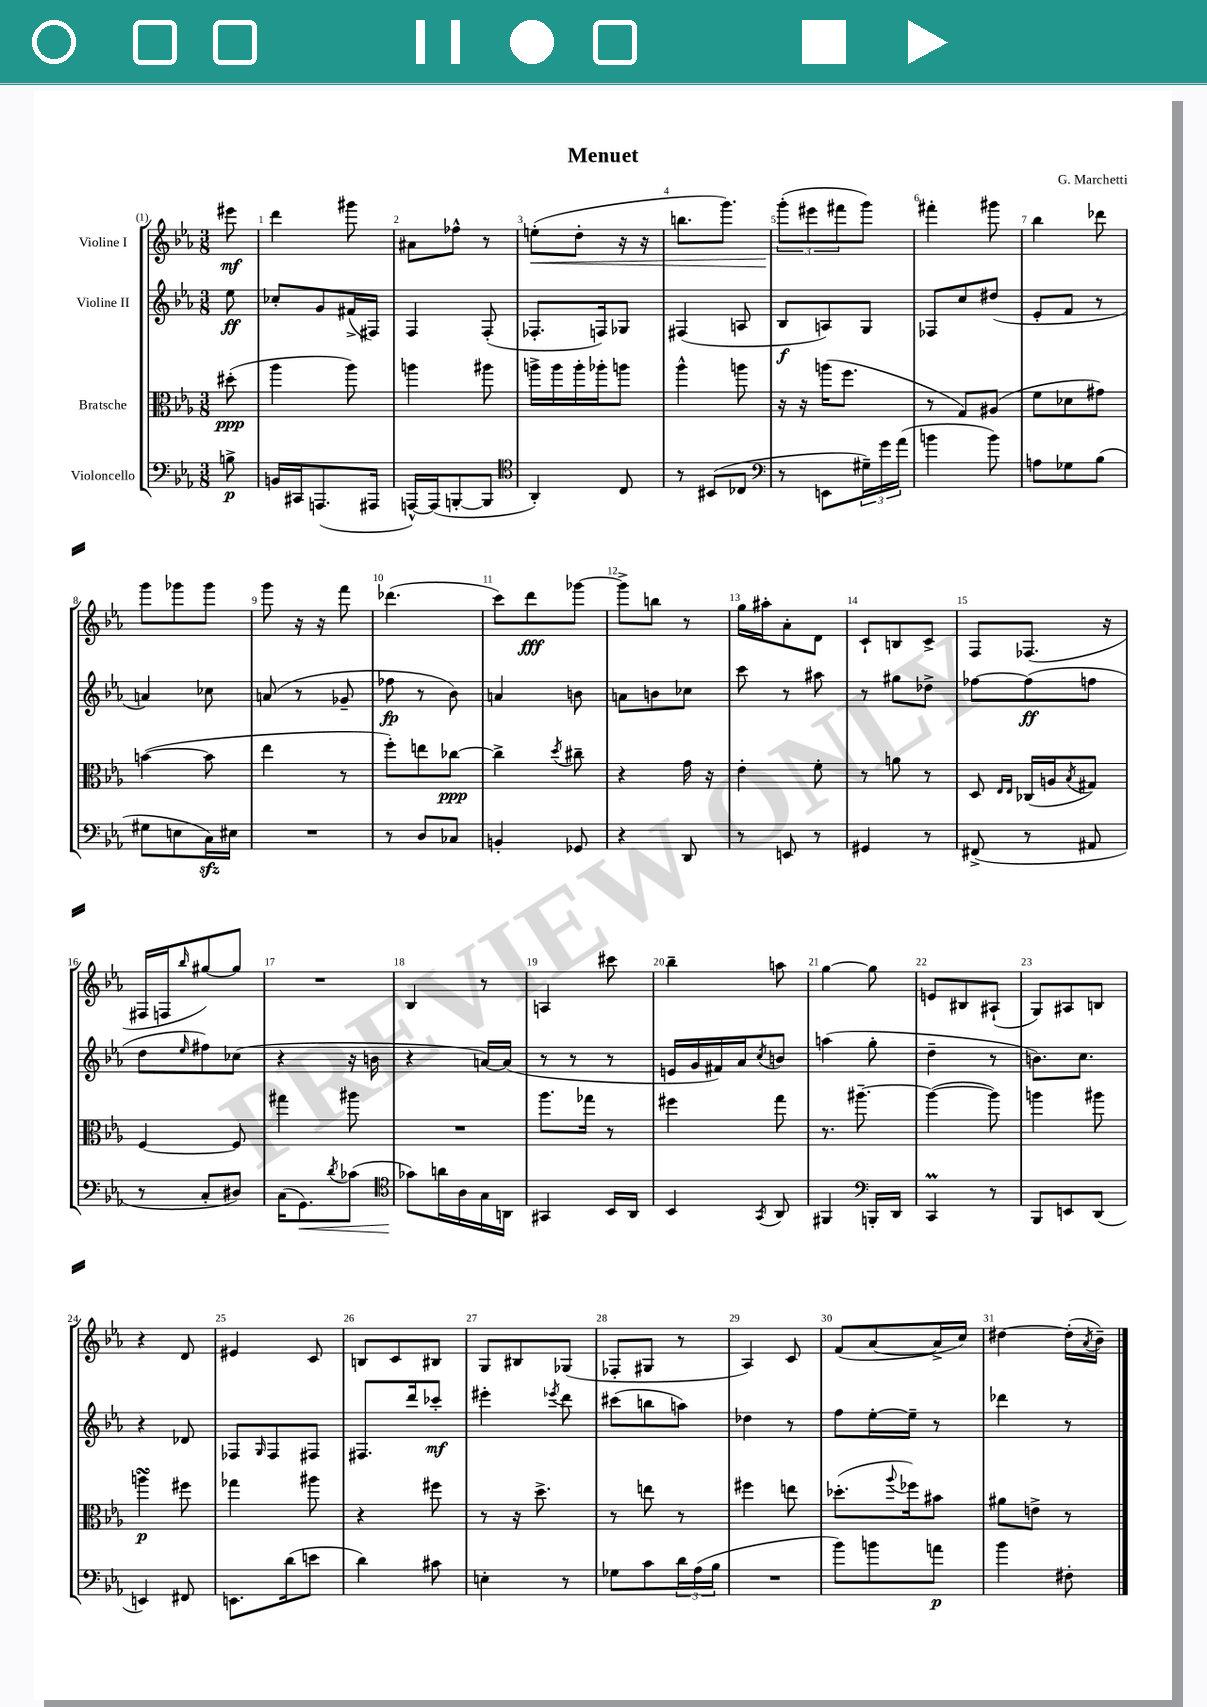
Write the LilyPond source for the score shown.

\header { title = "Menuet" composer = "G. Marchetti" }
<<
\new StaffGroup <<
\new Staff = "s0" \with { instrumentName = "Violine I" } {
    \clef treble \key ees \major \numericTimeSignature \time 3/8 \partial 8
    eis'''8\mf |
    d'''4 gis'''8 |
    ais'8 fes''8-^ r8 |
    e''8-.\<( d''8-. r16 r16 |
    b''8. g'''8.) |
    \tuplet 3/2 { g'''8-.\!( eis'''8 fis'''8 } g'''8) |
    fis'''4-. gis'''8 |
    bes''4 des'''8 |
    g'''8 ges'''8 ges'''8 |
    g'''8 r16 r16 f'''8 |
    des'''4.( |
    c'''8) d'''8\fff ges'''8~ |
    ges'''8-> b''8 r8 |
    g''16 ais''16-. aes'8-. d'8 |
    c'8-! b8 c'8-> |
    f8 fes8.( r16 |
    fis16 f16 \grace { bes''16 } gis''8~) gis''8 |
    R4. |
    bes4 r8 |
    a4 cis'''8 |
    bes''4-- a''8 |
    g''4~ g''8 |
    e'8 bis8 ais8-!( |
    g8) ais8 b8 |
    r4 d'8 |
    eis'4 c'8 |
    b8 c'8 bis8 |
    g8 bis8 ges8( |
    fes8-. gis8 r8 |
    aes4) c'8 |
    f'8( aes'8~ aes'16-> c''16) |
    dis''4~ dis''16-.( \acciaccatura { aes'8 } bes'16--) \bar "|." |
}
\new Staff = "s1" \with { instrumentName = "Violine II" } {
    \clef treble \key ees \major \numericTimeSignature \time 3/8 \partial 8
    ees''8\ff |
    ces''8-. g'8 fis'16->( fis16) |
    f4 f8-.( |
    fes8.-. f16) ges8 |
    fis4( a8 |
    bes8\f a8) g8 |
    fes8 c''8 dis''8( |
    ees'8-. f'8 r8 |
    a'4) ces''8 |
    a'8( r8 ges'8-- |
    fes''8\fp r8 bes'8) |
    a'4 b'8 |
    a'8 b'8 ces''8 |
    c'''8 r8 ais''8 |
    r8 gis''8 des''8-> |
    fes''8~ fes''8\ff( f''8 |
    d''8 \grace { ees''16 } fis''8) ces''8( |
    r4 r16 b'16 |
    r4 a'16~) a'16( |
    r8 r8 r8 |
    e'16 g'16 fis'16) aes'16 \acciaccatura { c''8 } b'8 |
    a''4( g''8-. |
    d''4-- r8 |
    b'8.) c''8. |
    r4 des'8 |
    fes8 \grace { g16 } fes8 fis8 |
    fis8. d'''16 ces'''8-.\mf |
    eis'''4-. \acciaccatura { ees'''8 } d'''8 |
    cis'''8( b''8 a''8) |
    des''4 r8 |
    f''8 ees''16~-. ees''16-- r8 |
    des'''4 r8 \bar "|." |
}
\new Staff = "s2" \with { instrumentName = "Bratsche" } {
    \clef alto \key ees \major \numericTimeSignature \time 3/8 \partial 8
    dis''8-.\ppp( |
    aes''4 aes''8) |
    a''4 ais''8 |
    a''16-> a''16 a''16-. aes''16-. a''8 |
    aes''4-^ a''8 |
    r16 r16 a''16( f''8. |
    r8 g8) ais8( |
    f'8 des'8 gis'8) |
    b'4~( b'8 |
    ees''4 r8 |
    f''8-.) e''8 ces''8~\ppp |
    ces''4-> \acciaccatura { d''8 } cis''8-- |
    r4 g'16 r16 |
    ees'4-. f'8-. |
    r8 a'8 r8 |
    d8 \grace { ees16 ees16 } ces16( a16 \acciaccatura { bes8 } gis8) |
    f4~ f8 |
    gis''4 ais''8 |
    R4. |
    aes''8. ges''16 r8 |
    fis''4 g''8 |
    r8. ais''8.~-- |
    ais''4~( ais''8) |
    a''4 ais''8 |
    a''4\turn\p fis''8 |
    ges''4 ais''8 |
    r4 fis''8 |
    r8 r16 d''8.-> |
    r8 e''8 r8 |
    fis''4 e''8 |
    des''8.-.( \appoggiatura { aes''8 } fes''16) bis'8 |
    ais'8 e'8-> r8 \bar "|." |
}
\new Staff = "s3" \with { instrumentName = "Violoncello" } {
    \clef bass \key ees \major \numericTimeSignature \time 3/8 \partial 8
    b8->\p |
    b,16 cis,16 a,,8.( ais,,16 |
    a,,16~-^) a,,16( b,,8~-. b,,8 |
    \clef tenor aes,4-.) c8 |
    r8 bis,8( ces8 |
    \clef bass r8 e,8 \tuplet 3/2 { gis16--) g'16 aes'16( } |
    b'4 b'8) |
    a8 ges8 bes8( |
    gis8 e8 c16\sfz) eis16 |
    R4. |
    r8 d8 ces8 |
    b,4-. ges,8 |
    r4 d,8 |
    r8 e,8 r8 |
    gis,4 r8 |
    fis,8->( r8 ais,8 |
    r8 c8-. dis8) |
    c16( g,8.\<) \acciaccatura { d'8 } ces'8( |
    \clef tenor ges'8\!) a'16 aes16 g16 a,16 |
    gis,4 bes,16 aes,16 |
    bes,4 \acciaccatura { g,8 } aes,8 |
    fis,4 \clef bass b,,16-. d,16 |
    c,4\prall r8 |
    bes,,8 e,8 d,8( |
    e,4) fis,8 |
    e,8. d'16( e'8 |
    d'4) cis'8 |
    e4-. r8 |
    ges8 c'8 \tuplet 3/2 { d'16 aes16( bes16 } |
    R4. |
    bes'8) b'8 a'8\p |
    bes'4 fis8-. \bar "|." |
}
>>
>>
\layout { \context { \Score \override BarNumber.break-visibility = ##(#f #t #t) barNumberVisibility = #all-bar-numbers-visible } }
